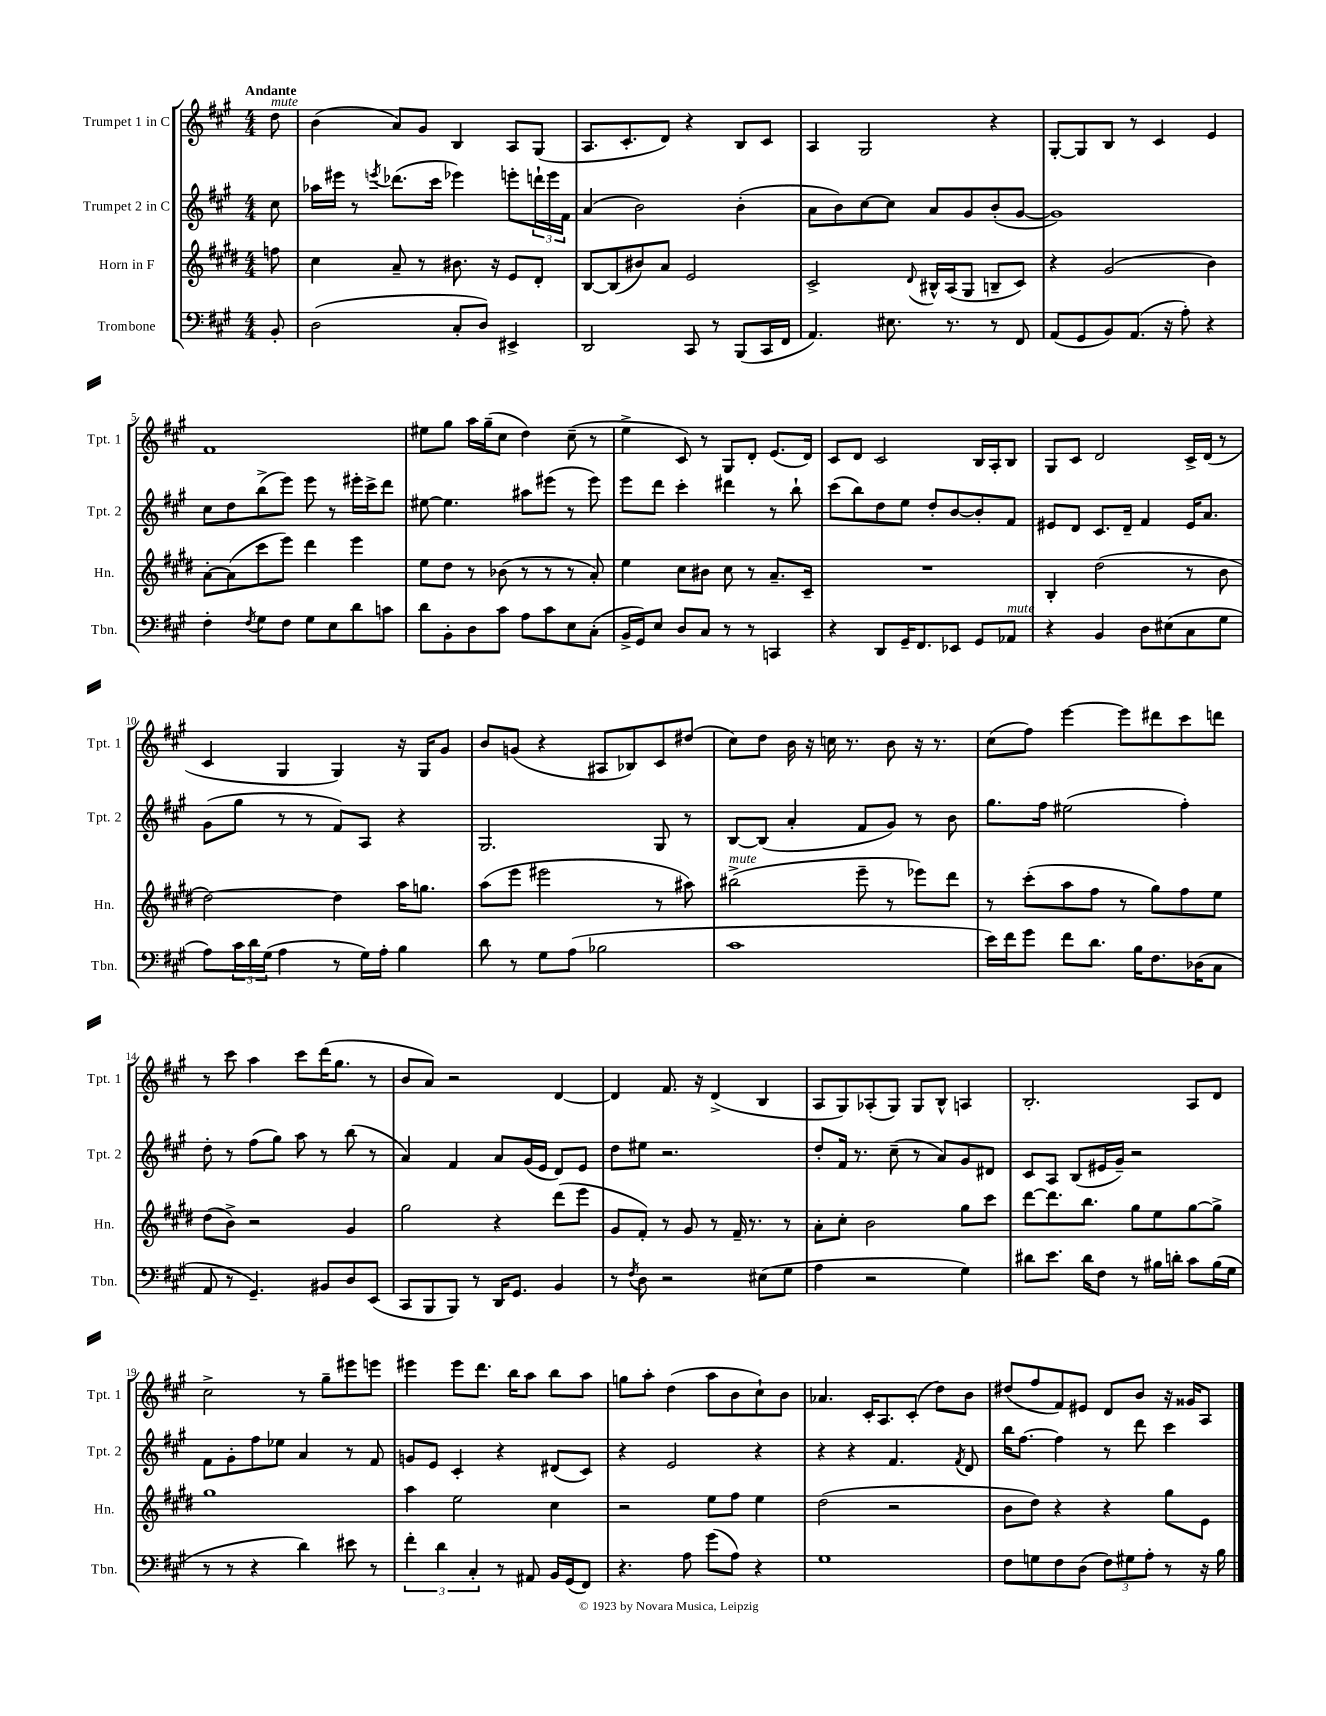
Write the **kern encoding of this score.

**kern	**kern	**kern	**kern
*staff4	*staff3	*staff2	*staff1
*clefF4	*clefG2	*clefG2	*clefG2
*k[f#c#g#]	*k[f#c#g#d#]	*k[f#c#g#]	*k[f#c#g#]
*M4/4	*M4/4	*M4/4	*M4/4
8BB'/	8ff\	8cc#\	8dd\
=	=	=	=
(2D\	4cc#\	16aa-\LL	(4b\
.	.	16eee#\JJ	.
.	.	8r	.
.	.	8qeee/	.
.	8a~/	(8.ddd-\L	8a/L)
.	8r	.	8g#/J
.	.	16ccc#\Jk	.
8C#'/L	8.b#\	4eee-\)	4B/
8D/J)	.	.	.
.	16r	.	.
4EE#^/	8e/L	8eee'\L	8A/L
.	8d#'/J	24ddd`\L	(8G#/J
.	.	24eee\	.
.	.	24f#\JJ	.
=	=	=	=
2DD/	[8B/L	(4a/	8.A/L
.	(8B/]	.	.
.	.	.	8.c#'/
.	8b#/)	2b\)	.
.	8a/J	.	8d/J)
8CC#/	2e/	.	4r
8r	.	.	.
(8BBB/L	.	(4b'\	8B/L
16CC#/L	.	.	8c#/J
16FF#/JJ	.	.	.
=	=	=	=
4.AA/)	2c#^/	8a\L	4A/
.	.	8b\)	.
.	.	[8cc#\	2G#/
8.E#\	.	8cc#\]J	.
.	8qqd#/	.	.
.	16B#^^/LL	8a/L	.
8.r	(16A/J	.	.
.	8G#/J	8g#/	.
8r	8B~/L	(8b'/	4r
8FF#/	8c#/J)	[8g#/J	.
=	=	=	=
(8AA/L	4r	1g#])	[8G#'/L
8GG#/	.	.	8G#/]
8BB/)	(2g#/	.	8B/J
(8.AA/J	.	.	8r
.	.	.	4c#/
16r	.	.	.
8A'\)	.	.	.
4r	4b\)	.	4e/
=	=	=	=
4F#'\	[8a'\L	8cc#\L	1f#
.	(8a\]	8dd\	.
8qF#/	.	.	.
8G#\L	8ccc#\	(8bb^\	.
8F#\J	8eee\J)	8eee\J)	.
8G#\L	4ddd#\	8eee\	.
8E\	.	8r	.
8d\	4eee\	16eee#'\LL	.
.	.	16ccc#^\J	.
8c\J	.	8ddd\J	.
=	=	=	=
8d\L	8ee\L	[8ee#\	8ee#\L
8BB'\	8dd#\J	4.ee#\]	8gg#\J
8D\	8r	.	16aa\LL
.	.	.	(16gg#~\J
8c#\J	(8b-\	.	8cc#\J
8A\L	8r	8aa#\L	4dd\)
8c#\	8r	(8eee#\J	.
8E\	8r	8r	(8cc#~\
(8C#'\J	8a'/)	8eee#\)	8r
=	=	=	=
16BB^/LL	4ee\	8eee\L	4ee^\
16GG#/J)	.	.	.
8E/J	.	8ddd\J	.
8D/L	8cc#\L	4ccc#'\	8c#/)
8C#/J	8b#\J	.	8r
8r	8cc#\	4ddd#\	8G#/L
8r	8r	.	8d'/J
4CC/	8.a~/L	8r	(8.e/L
.	.	8bb`\	.
.	16c#~/Jk	.	16d/Jk)
=	=	=	=
4r	1r	(8ccc#\L	8c#/L
.	.	8bb\)	8d/J
8DD/L	.	8dd\	2c#/
16GG#~/K	.	8ee\J	.
8.FF#/	.	.	.
.	.	8dd'/L	.
8EE-/J	.	[8b/	.
8GG#/L	.	8b'/]	16B/LL
.	.	.	16A'/J
8AA-/J	.	8f#/J	8B/J
=	=	=	=
4r	4B'/	8e#/L	8G#/L
.	.	8d/J	8c#/J
4BB/	(2dd#\	8.c#/L	2d/
.	.	16d~/Jk	.
8D\L	.	4f#/	.
(8E#\	.	.	.
8C#\	8r	16e#/LK	16c#^/LL
.	.	8.a/J	(16d/JJ
8G#\J	8b\	.	8r
=	=	=	=
8A\L)	[2dd#\)	(8g#\L	4c#/
24c#\L	.	8gg#\J	.
24d\	.	.	.
(24G#\JJ	.	.	.
4A\	.	8r	4G#/
.	.	8r	.
8r	4dd#\]	8f#/L)	4G#/)
16G#\LL)	.	8A/J	.
16A'\JJ	.	.	.
4B\	16aa\LK	4r	16r
.	8.gg\J	.	16G#/LK
.	.	.	8g#/J
=	=	=	=
8d\	(8aa\L	2.G#/	8b/L
8r	8eee\J	.	(8g/J
8G#\L	2eee#\	.	4r
(8A\J	.	.	.
2B-\	.	.	8A#/L
.	.	.	8B-/)
.	8r	8G#/	8c#/
.	8aa#\)	8r	(8dd#/J
=	=	=	=
1c#	(2bb#^\	[8B/L	8cc#\L)
.	.	(8B/]J	8dd\J
.	.	4a'/	16b\
.	.	.	16r
.	.	.	16cc\
.	.	.	8.r
.	8eee~\	8f#/L	.
.	8r	8g#/J)	8b\
.	8eee-\L)	8r	16r
.	.	.	8.r
.	8ddd#\J	8b\	.
=	=	=	=
16e\LL)	8r	8.gg#\L	(8cc#\L
16f#\J	.	.	.
8g#\J	(8ccc#'\L	.	8ff#\J)
.	.	16ff#\Jk	.
8f#\L	8aa\	(2ee#\	[4eee\
8.d\J	8ff#\J	.	.
.	8r	.	8eee\]L
16B\LK	.	.	.
8.F#\	8gg#\L)	.	8ddd#\
.	8ff#\	4ff#'\)	8ccc#\
(16D-\K	.	.	.
8C#\J	8ee\J	.	8ddd\J
=	=	=	=
8AA/	(8dd#\L	8dd'\	8r
8r	8b^\J)	8r	8ccc#\
4.GG#~/)	2r	(8ff#\L	4aa\
.	.	8gg#\J)	.
.	.	8aa\	8ccc#\L
8BB#/L	.	8r	(16ddd\K
.	.	.	8.gg#\J
8D/	4g#/	(8bb\	.
(8EE/J	.	8r	8r
=	=	=	=
8CC#/L	2gg#\	4a/)	8b/L
8BBB/	.	.	8a/J)
8BBB/J)	.	4f#/	2r
8r	.	.	.
16DD/LK	4r	8a/L	.
8.GG#/J	.	.	.
.	.	(16g#/L	.
.	.	16e/JJ	.
4BB/	(8ddd#\L	8d/L)	[4d/
.	8eee\J	8e/J	.
=	=	=	=
8r	8g#/L	8dd\L	4d/]
8qF#/	.	.	.
8D\	8f#'/J)	8ee#\J	.
2r	8r	2.r	8.f#/
.	8g#/	.	.
.	.	.	16r
.	8r	.	(4d^/
.	16f#~/	.	.
.	8.r	.	.
(8E#\L	.	.	4B/
8G#\J	8r	.	.
=	=	=	=
4A\	8a'\L	8dd'/L	8A/L
.	8cc#'\J	16f#/Jk	8G#/)
.	.	8.r	.
2r	2b\	.	(8A-'/
.	.	(8cc#~\	8G#/J)
.	.	8r	8G#/L
.	.	8a/L)	8B^^/J
4G#\)	8gg#\L	8g#/	4A/
.	8ccc#\J	8d#/J	.
=	=	=	=
8d#\L	[8ddd#\L	8c#/L	2.B'/
8.e\J	8.ddd#\]	8A/J	.
.	.	(8B/L	.
16d#\LK	8.bb\J	.	.
8F#\J	.	16e#/L	.
.	.	16g#~/JJ)	.
8r	8gg#\L	2r	.
16B#\LL	8ee\	.	.
16d'\JJ	.	.	.
8c#\L	[8gg#\	.	8A/L
(16B#\L	8gg#^\]J	.	8d/J
16G#\JJ	.	.	.
=	=	=	=
8r	1gg#	8f#\L	2cc#^\
8r	.	8g#'\	.
4r	.	8ff#\	.
.	.	8ee-\J	.
4d\)	.	4a/	8r
.	.	.	8gg#~\L
8e#\	.	8r	8eee#\
8r	.	8f#/	8eee\J
=	=	=	=
6f#'\	4aa\	8g/L	4eee#\
.	.	8e/J	.
6d\	.	.	.
.	2ee\	4c#'/	8eee#\L
6C#'/	.	.	.
.	.	.	8.ddd\J
8r	.	4r	.
.	.	.	16bb\LK
8AA#/	.	.	8aa\J
16BB/LL	4cc#\	(8d#/L	8bb\L
(16GG#/J	.	.	.
8FF#/J)	.	8c#/J)	8aa\J
=	=	=	=
4.r	2r	4r	8gg\L
.	.	.	8aa'\J
.	.	2e/	(4dd\
8A\	.	.	.
(8g#\L	8ee\L	.	8aa\L
8A\J)	8ff#\J	.	8b\
4r	4ee\	4r	8cc#`\)
.	.	.	8b\J
=	=	=	=
1G#	(2dd#\	4r	4.a-/
.	.	4r	.
.	.	.	16c#'/LK
.	.	.	8.A/
.	2r	4.f#/	.
.	.	.	(8c#'/J
.	.	.	8dd\L)
.	.	8qf#/	.
.	.	8d/	8b\J
=	=	=	=
8F#\L	8b\L	16bb\LK	(8dd#/L
.	.	[8.ff#\J	.
8G\	8dd#\J)	.	8ff#/
8F#\	4r	4ff#\]	8f#/)
(8D\J	.	.	8e#/J
12F#\L)	4r	8r	8d/L
12G#\	.	.	.
.	.	8ddd\	8b/J
12A'\J	.	.	.
8r	8gg#\L	4ccc#\	16r
.	.	.	16g##/LK
16r	8e\J	.	8A/J
16B\	.	.	.
==	==	==	==
*-	*-	*-	*-
